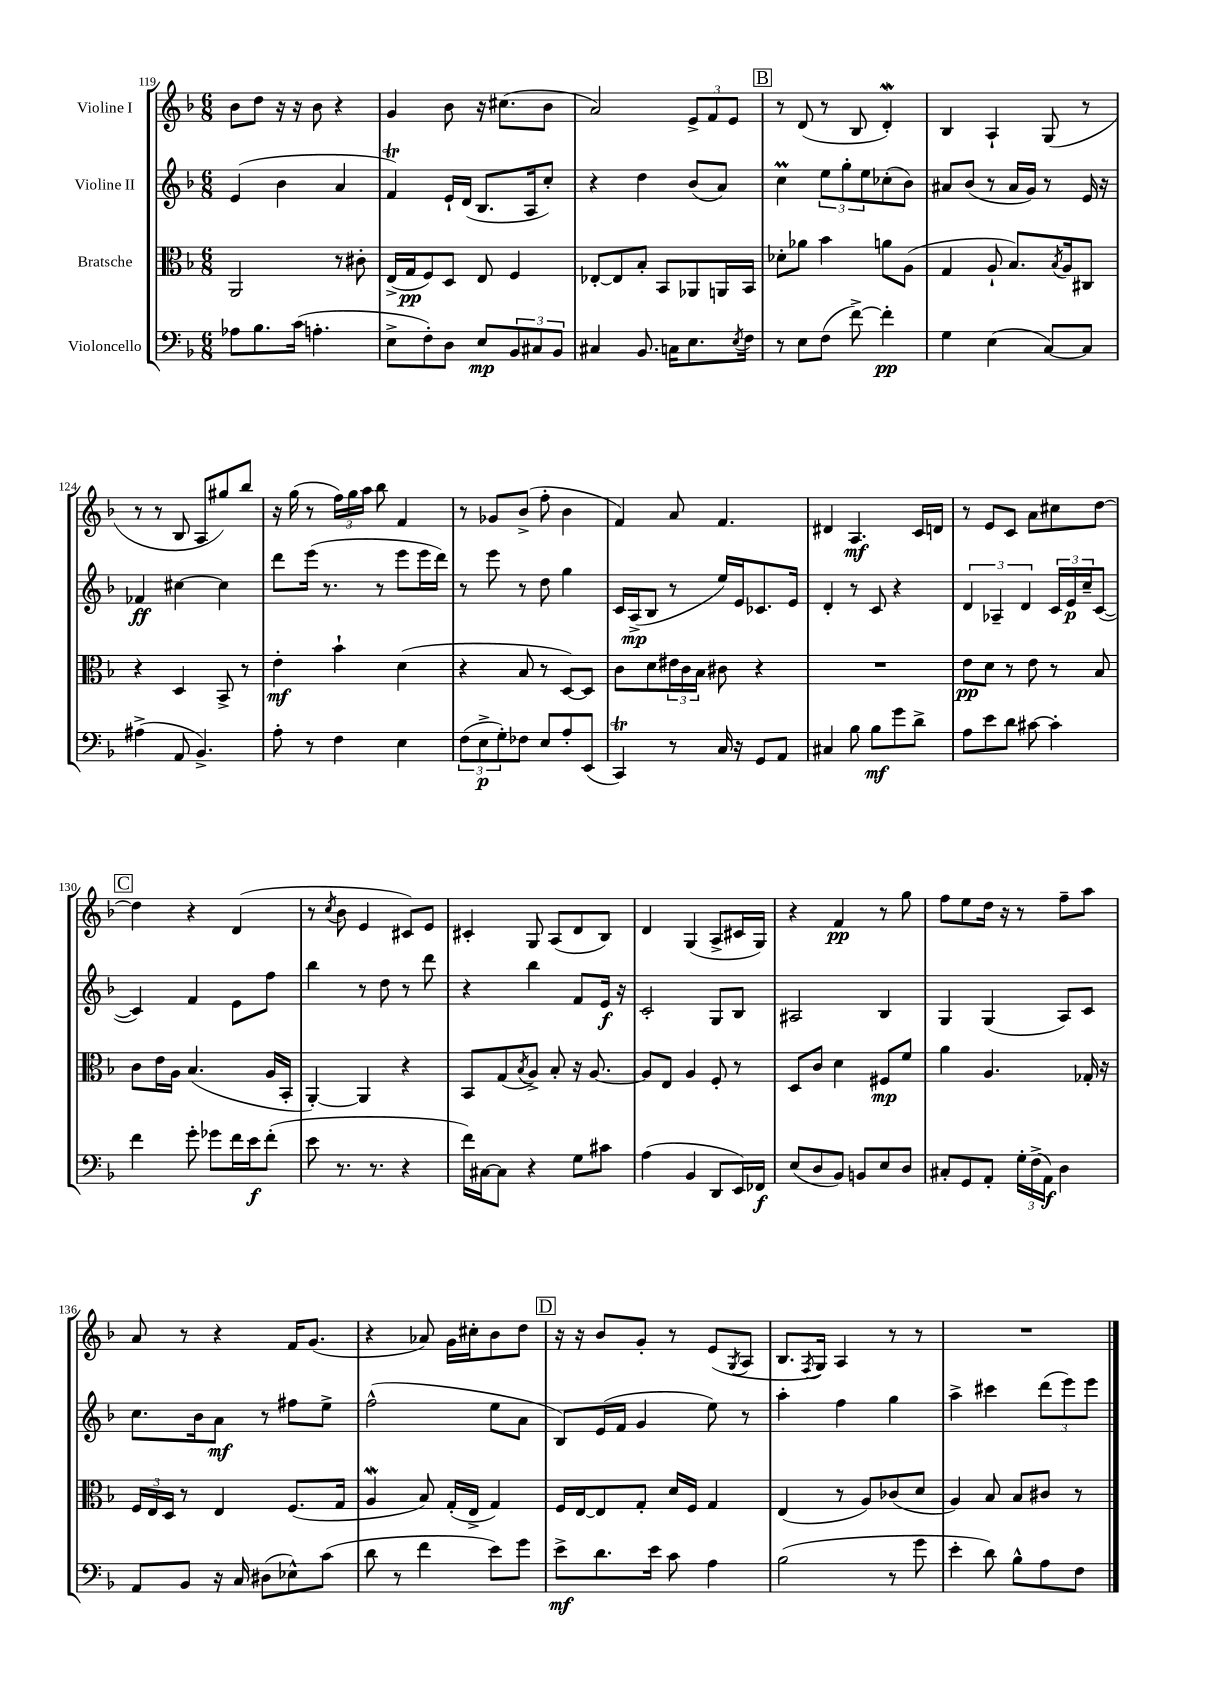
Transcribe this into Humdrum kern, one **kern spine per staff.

**kern	**dynam	**kern	**dynam	**kern	**dynam	**kern	**dynam
*part4	*part4	*part3	*part3	*part2	*part2	*part1	*part1
*staff4	*staff4	*staff3	*staff3	*staff2	*staff2	*staff1	*staff1
*I"Violoncello	*	*I"Bratsche	*	*I"Violine II	*	*I"Violine I	*
*clefF4	*	*clefC3	*	*clefG2	*	*clefG2	*
*k[b-]	*	*k[b-]	*	*k[b-]	*	*k[b-]	*
*M6/8	*	*M6/8	*	*M6/8	*	*M6/8	*
=119	=119	=119	=119	=119	=119	=119	=119
8A-X\L	.	2AA/	.	(4e/	.	8b-\L	.
8.B-\	.	.	.	.	.	8dd\J	.
.	.	.	.	4b-\	.	16r	.
(16c\Jk	.	.	.	.	.	16r	.
4.An'\	.	.	.	.	.	8b-\	.
.	.	8r	.	4a/	.	4r	.
.	.	8c#X'\	.	.	.	.	.
=120	=120	=120	=120	=120	=120	=120	=120
8E^\L	.	(16E^/LL	.	4fT/)	.	4g/	.
.	.	16G/J	pp	.	.	.	.
8F'\)	.	8F/)	.	.	.	.	.
8D\J	.	8D/J	.	16e`/LL	.	8b-\	.
.	.	.	.	(16d/JJ	.	.	.
8E/L	mp	8E/	.	8.B-/L	.	16r	.
.	.	.	.	.	.	(8.cc#X\L	.
12BB-/	.	4F/	.	.	.	.	.
.	.	.	.	16A/k	.	.	.
12C#X/	.	.	.	.	.	.	.
.	.	.	.	8cc'/J)	.	8b-\J	.
12BB-/J	.	.	.	.	.	.	.
=121	=121	=121	=121	=121	=121	=121	=121
4C#X/	.	[8E-X'/L	.	4r	.	2a/)	.
.	.	8E-/]	.	.	.	.	.
8.BB-/	.	8B-'/J	.	4dd\	.	.	.
.	.	8BB-/L	.	.	.	.	.
16Cn\KL	.	.	.	.	.	.	.
8.E\	.	8AA-X/	.	(8b-/L	.	12e^/L	.
.	.	.	.	.	.	12f/	.
.	.	16AAn/L	.	8a/J)	.	.	.
.	.	.	.	.	.	12e/J	.
8qE/	.	.	.	.	.	.	.
16F\Jk	.	16BB-/JJ	.	.	.	.	.
!!LO:REH:place=s1:t=B
=122	=122	=122	=122	=122	=122	=122	=122
8r	.	8d-X'\L	.	4ccM\	.	8r	.
8E\L	.	8a-X\J	.	.	.	(8d/	.
(8F\J	.	4b-\	.	12ee\L	.	8r	.
.	.	.	.	12gg'\	.	.	.
[8f^\)	.	.	.	.	.	8B-/	.
.	.	.	.	12ee\	.	.	.
4f'\]	pp	8an\L	.	(8cc-X'\	.	4dW'/)	.
.	.	(8A\J	.	8b-\J)	.	.	.
=123	=123	=123	=123	=123	=123	=123	=123
4G\	.	4G/	.	8a#X/L	.	4B-/	.
.	.	.	.	(8b-/J	.	.	.
(4E\	.	8A`/	.	8r	.	4A`/	.
.	.	8.B-/L)	.	16a#/LL	.	.	.
.	.	.	.	16g/JJ)	.	.	.
[8C/L)	.	.	.	8r	.	(8G/	.
.	.	8qB-/	.	.	.	.	.
.	.	16A/k	.	.	.	.	.
8C/J]	.	8C#X/J	.	16e/	.	8r	.
.	.	.	.	16r	.	.	.
!!LO:LB:g=z
=124	=124	=124	=124	=124	=124	=124	=124
(4A#X^\	.	4r	.	4f-X/	ff	8r	.
.	.	.	.	.	.	8r	.
8AA/	.	4D/	.	[4cc#X\	.	8B-/	.
4.BB-^/)	.	.	.	.	.	8A/L	.
.	.	8BB-^/	.	4cc#\]	.	8gg#X/)	.
.	.	8r	.	.	.	8bb-/J	.
=125	=125	=125	=125	=125	=125	=125	=125
8A'\	.	4e'\	mf	8ddd\L	.	16r	.
.	.	.	.	.	.	(16gg\	.
8r	.	.	.	(16eee\Jk	.	8r	.
.	.	.	.	8.r	.	.	.
4F\	.	4b-`\	.	.	.	24ff\LL)	.
.	.	.	.	.	.	24gg\	.
.	.	.	.	.	.	24aa\JJ	.
.	.	.	.	8r	.	8bb-\	.
4E\	.	(4d\	.	8eee\L	.	4f/	.
.	.	.	.	16eee\L	.	.	.
.	.	.	.	16ddd\JJ)	.	.	.
=126	=126	=126	=126	=126	=126	=126	=126
(12F\L	.	4r	.	8r	.	8r	.
12E^\	p	.	.	.	.	.	.
.	.	.	.	8eee\	.	8g-X/L	.
12G'\)	.	.	.	.	.	.	.
8F-X\J	.	8B-/	.	8r	.	(8b-^/J	.
8E/L	.	8r	.	8dd\	.	8ff'\	.
8A'/	.	[8D/L)	.	4gg\	.	4b-\	.
(8EE/J	.	8D/J]	.	.	.	.	.
=127	=127	=127	=127	=127	=127	=127	=127
4CCT/)	.	8c\L	.	16c/LL	.	4f/)	.
.	.	.	.	(16A^/J	mp	.	.
.	.	8d\	.	8B-/J	.	.	.
8r	.	24e#X\L	.	8r	.	8a/	.
.	.	24c\	.	.	.	.	.
.	.	24B-\JJ	.	.	.	.	.
16C/	.	8c#X\	.	16ee/LL)	.	4.f/	.
16r	.	.	.	16e/J	.	.	.
8GG/L	.	4r	.	8.c-X/	.	.	.
8AA/J	.	.	.	.	.	.	.
.	.	.	.	16e/Jk	.	.	.
=128	=128	=128	=128	=128	=128	=128	=128
4C#X/	.	2.r	.	4d'/	.	4d#X/	.
8B-\	.	.	.	8r	.	4.A/	mf
8B-\L	mf	.	.	8c/	.	.	.
8g\	.	.	.	4r	.	.	.
8d^\J	.	.	.	.	.	16c/LL	.
.	.	.	.	.	.	16dn/JJ	.
=129	=129	=129	=129	=129	=129	=129	=129
8A\L	.	8e\L	pp	6d/	.	8r	.
8e\	.	8d\J	.	.	.	8e/L	.
.	.	.	.	6A-X~/	.	.	.
8d\J	.	8r	.	.	.	8c/J	.
.	.	.	.	6d/	.	.	.
[8c#X\	.	8e\	.	.	.	8a\L	.
4c#'\]	.	8r	.	24c/LL	.	8cc#X\	.
.	.	.	.	24e/	p	.	.
.	.	.	.	24cc~/J	.	.	.
.	.	8B-/	.	([8c/J	.	[8dd\J	.
!!LO:LB:g=z
!!LO:REH:place=s1:t=C
=130	=130	=130	=130	=130	=130	=130	=130
4f\	.	8c\L	.	4c/])	.	4dd\]	.
.	.	16e\L	.	.	.	.	.
.	.	16A\JJ	.	.	.	.	.
8g'\	.	(4.B-/	.	4f/	.	4r	.
8g-X\L	.	.	.	.	.	.	.
16f\L	.	.	.	8e\L	.	(4d/	.
16e\J	f	.	.	.	.	.	.
(8f'\J	.	16A/LL	.	8ff\J	.	.	.
.	.	16BB-'/JJ	.	.	.	.	.
=131	=131	=131	=131	=131	=131	=131	=131
8e\	.	[4AA'/)	.	4bb-\	.	8r	.
.	.	.	.	.	.	8qcc/	.
8.r	.	.	.	.	.	8b-\	.
.	.	4AA/]	.	8r	.	4e/	.
8.r	.	.	.	.	.	.	.
.	.	.	.	8dd\	.	.	.
4r	.	4r	.	8r	.	8c#X/L)	.
.	.	.	.	8ddd\	.	8e/J	.
=132	=132	=132	=132	=132	=132	=132	=132
16f\LL)	.	8BB-/L	.	4r	.	4c#X'/	.
[16C#X\J	.	.	.	.	.	.	.
8C#\J]	.	(8G/	.	.	.	.	.
.	.	8qB-/	.	.	.	.	.
4r	.	8A^/J)	.	4bb-\	.	8G/	.
.	.	8B-'/	.	.	.	(8A/L	.
8G\L	.	16r	.	8f/L	.	8d/	.
.	.	[8.A/	.	.	.	.	.
8c#X\J	.	.	.	16e/Jk	f	8B-/J)	.
.	.	.	.	16r	.	.	.
=133	=133	=133	=133	=133	=133	=133	=133
(4A\	.	8A/L]	.	2c'/	.	4d/	.
.	.	8E/J	.	.	.	.	.
4BB-/	.	4A/	.	.	.	(4G/	.
8DD/L	.	8F'/	.	8G/L	.	8A^/L	.
16EE/L)	.	8r	.	8B-/J	.	16c#X/L	.
16FF-X/JJ	f	.	.	.	.	16G/JJ)	.
=134	=134	=134	=134	=134	=134	=134	=134
(8E/L	.	8D/L	.	2A#X/	.	4r	.
8D/	.	8c/J	.	.	.	.	.
8BB-/J)	.	4d\	.	.	.	4f/	pp
8BBn/L	.	.	.	.	.	.	.
8E/	.	8F#X/L	mp	4B-/	.	8r	.
8D/J	.	8f/J	.	.	.	8gg\	.
=135	=135	=135	=135	=135	=135	=135	=135
8C#X'/L	.	4a\	.	4G/	.	8ff\L	.
8GG/	.	.	.	.	.	8ee\	.
8AA'/J	.	4.A/	.	(4G/	.	16dd\Jk	.
.	.	.	.	.	.	16r	.
24G'\LL	.	.	.	.	.	8r	.
(24F^\	.	.	.	.	.	.	.
24AA\JJ)	f	.	.	.	.	.	.
4D\	.	.	.	8A/L)	.	8ff~\L	.
.	.	16G-X'/	.	8c/J	.	8aa\J	.
.	.	16r	.	.	.	.	.
!!LO:LB:g=z
=136	=136	=136	=136	=136	=136	=136	=136
8AA/L	.	24F/LL	.	8.cc\L	.	8a/	.
.	.	24E/	.	.	.	.	.
.	.	24D/JJ	.	.	.	.	.
8BB-/J	.	8r	.	.	.	8r	.
.	.	.	.	16b-\k	.	.	.
16r	.	4E/	.	8a\J	mf	4r	.
16C/	.	.	.	.	.	.	.
(8D#X\L	.	.	.	8r	.	.	.
8E-X^^\)	.	(8.F/L	.	8ff#X\L	.	16f/KL	.
.	.	.	.	.	.	(8.g/J	.
(8c\J	.	.	.	8ee^\J	.	.	.
.	.	16G/Jk	.	.	.	.	.
=137	=137	=137	=137	=137	=137	=137	=137
8d\	.	4AW/	.	(2ff^^\	.	4r	.
8r	.	.	.	.	.	.	.
4f\	.	8B-/)	.	.	.	8a-X/)	.
.	.	(16G'/LL	.	.	.	16g\LL	.
.	.	16E^/JJ	.	.	.	16cc#X'\J	.
8e\L)	.	4G/)	.	8ee\L	.	8b-\	.
8g\J	.	.	.	8a\J	.	8dd\J	.
!!LO:REH:place=s1:t=D
=138	=138	=138	=138	=138	=138	=138	=138
8e^\L	mf	16F/LL	.	8B-/L)	.	16r	.
.	.	[16E/J	.	.	.	16r	.
8.d\	.	8E/]	.	(16e/L	.	8b-/L	.
.	.	.	.	16f/JJ	.	.	.
.	.	8G'/J	.	4g/	.	8g'/J	.
16e\Jk	.	.	.	.	.	.	.
8c\	.	16d/LL	.	.	.	8r	.
.	.	16F/JJ	.	.	.	.	.
4A\	.	4G/	.	8ee\)	.	(8e/L	.
.	.	.	.	.	.	8qG/	.
.	.	.	.	8r	.	8A/J	.
=139	=139	=139	=139	=139	=139	=139	=139
(2B-\	.	(4E/	.	4aa'\	.	8.B-/L	.
.	.	.	.	.	.	8qF/	.
.	.	.	.	.	.	16G/Jk)	.
.	.	8r	.	4ff\	.	4A/	.
.	.	8A/L)	.	.	.	.	.
8r	.	(8c-X/	.	4gg\	.	8r	.
8g\	.	8d/J	.	.	.	8r	.
=140	=140	=140	=140	=140	=140	=140	=140
4e'\	.	4A/)	.	4aa^\	.	2.r	.
8d\)	.	8B-/	.	4ccc#X\	.	.	.
8B-^^\L	.	8B-/L	.	.	.	.	.
8A\	.	8c#X/J	.	(12ddd\L	.	.	.
.	.	.	.	12eee\)	.	.	.
8F\J	.	8r	.	.	.	.	.
.	.	.	.	12eee\J	.	.	.
==	==	==	==	==	==	==	==
*-	*-	*-	*-	*-	*-	*-	*-
